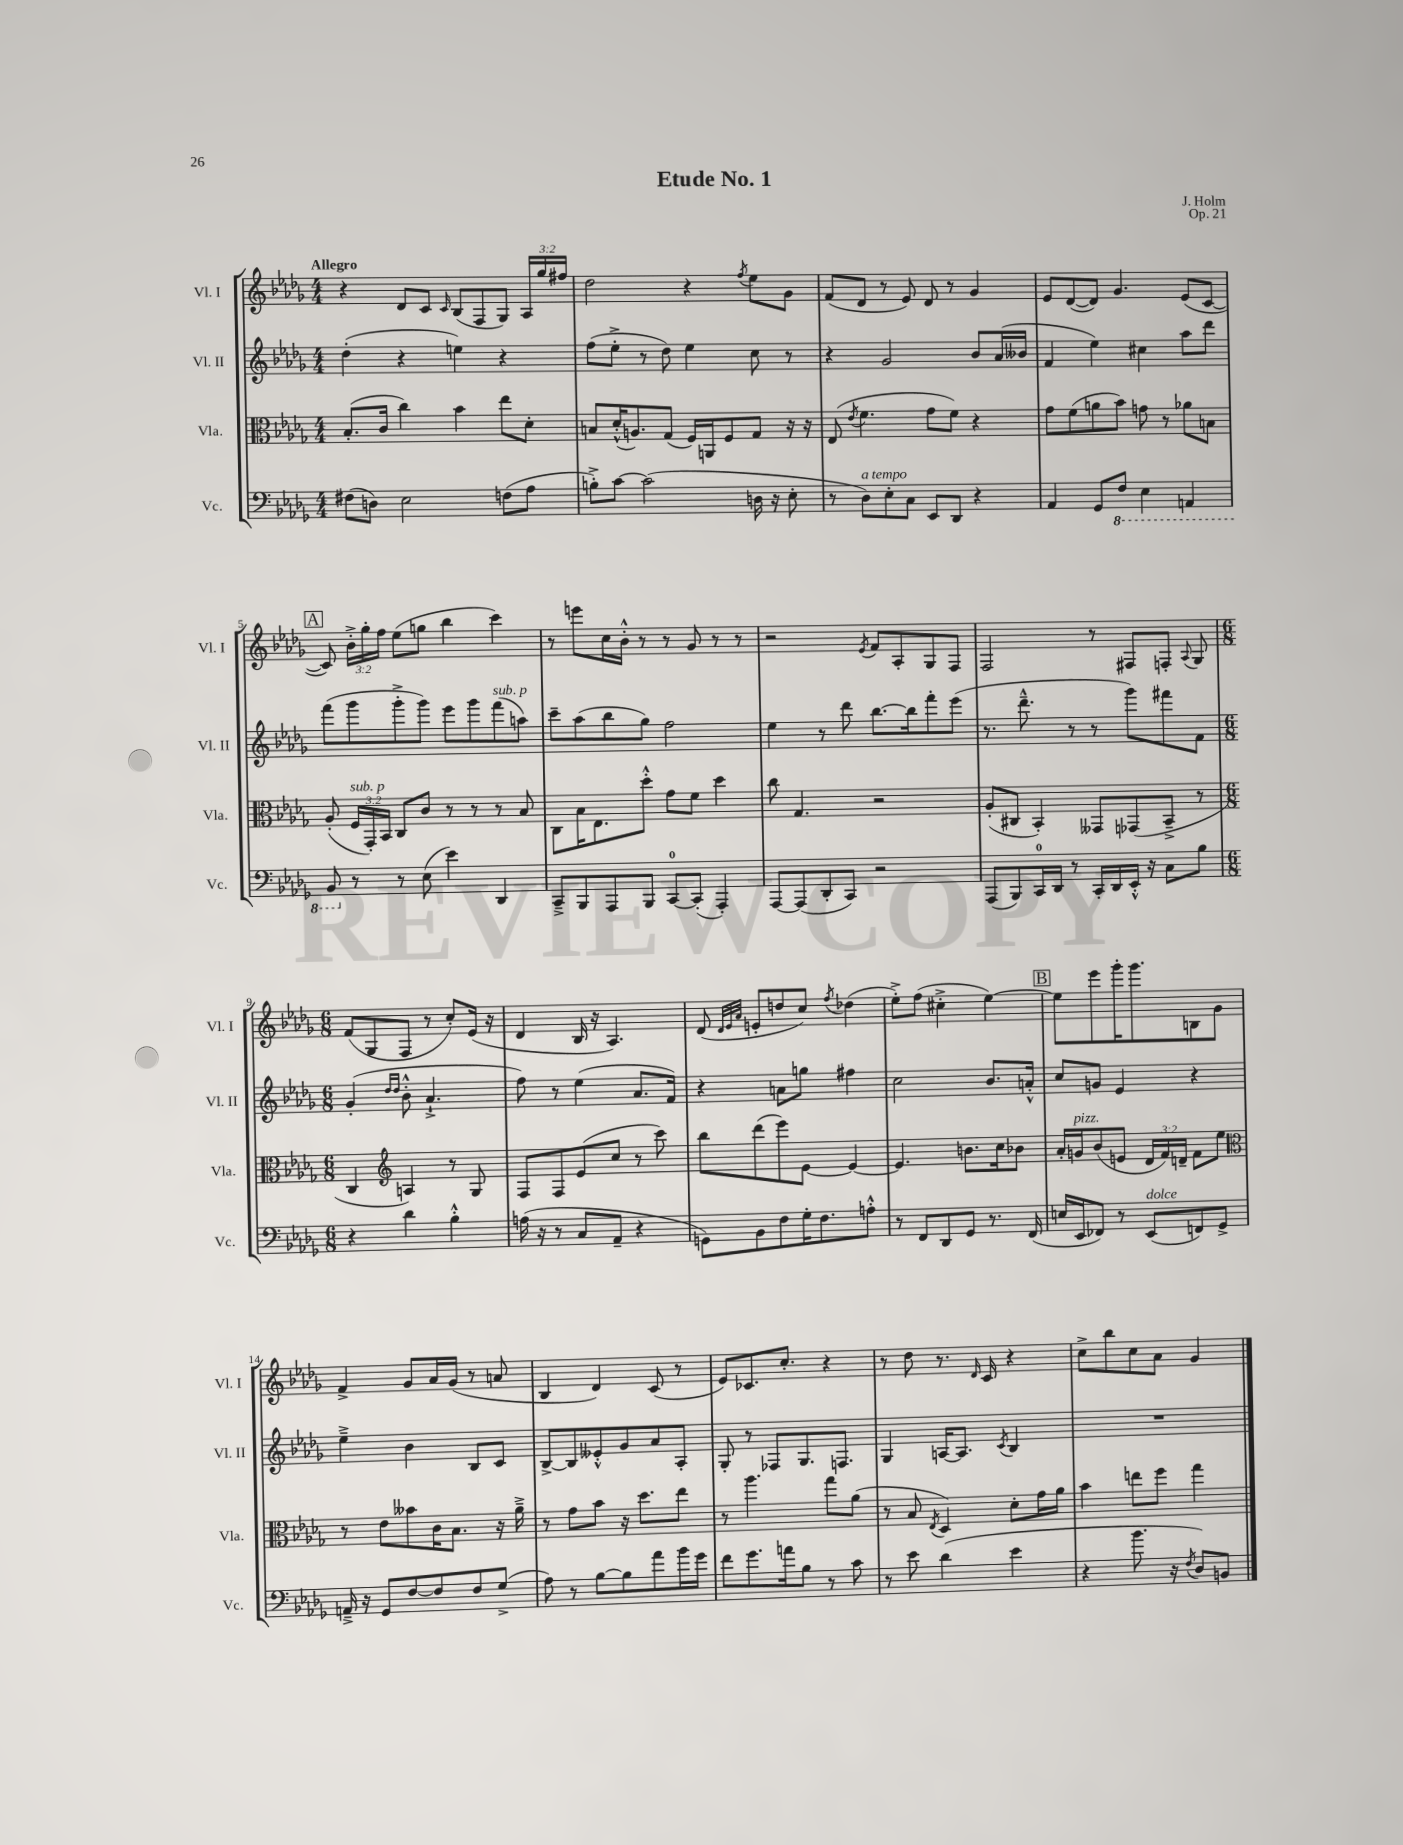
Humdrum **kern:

**kern	**kern	**kern	**kern
*staff4	*staff3	*staff2	*staff1
*clefF4	*clefC3	*clefG2	*clefG2
*k[b-e-a-d-g-]	*k[b-e-a-d-g-]	*k[b-e-a-d-g-]	*k[b-e-a-d-g-]
*M4/4	*M4/4	*M4/4	*M4/4
(8F#	(8.B-'	(4dd-'	4r
8D)	.	.	.
.	16c	.	.
2E-	4cc)	4r	8d-
.	.	.	8c
.	.	.	16qqc
.	4b-	4ee)	(8B-
.	.	.	8F
(8F	8ee-	4r	8G-)
8A-	8d-'	.	24A-
.	.	.	24gg-
.	.	.	24ff#
=	=	=	=
8B'^)	8B	(8ff	2dd-
[8c	(16d-'^^	8ee-'^	.
.	8.A)	.	.
(2c]	.	8r	.
.	(8G-	8dd-)	.
.	16F)	4ee-	4r
.	16AA	.	.
.	8F	.	.
.	.	.	8qff
16D	8G-	8cc	8ee-
16r	.	.	.
8E-'	16r	8r	8g-
.	16r	.	.
=	=	=	=
8r	(8E-	4r	(8f
.	8qe-	.	.
8D-)	4.f	.	8d-
8E-'	.	2g-	8r
8C	.	.	8e-)
8EE-	8g-	.	8d-
8DD-	8f)	.	8r
4r	4r	8b-	4g-
.	.	(16a-	.
.	.	16b--	.
=	=	=	=
4AA-	8g-	4f	8e-
.	(8f	.	([8d-
8GG-	8a	4ee-)	8d-])
8FF	8b-)	.	4.g-
4EE-	8g	4cc#	.
.	8r	.	.
4AAA	8a-	8aa-	(8e-
.	8B	8ddd-	[8c
=	=	=	=
8BBB-	(8A-'	(8fff	8c])
8r	24F	8ggg-	24b-'^
.	24GG-')	.	24gg-'
.	24BB-	.	24ff
8r	8C	8ggg-'^	(8ee-
(8E-	8c	8ggg-)	8gg
4e-)	8r	8eee-	4bb-
.	8r	8ggg-	.
4DD-	8r	(8fff	4ccc)
.	8B-	8aa)	.
=	=	=	=
8CC~^	8C	8ccc~	8r
8BBB-	16B-	(8aa-	8eee
.	8.E-	.	.
8AAA-	.	8bb-	16cc
.	.	.	16b-'^^
8BBB-	8dd-'^^	8gg-)	8r
[8CC	8g-	2ff	8r
(8CC']	8f	.	8g-
4AAA-')	4dd-	.	8r
.	.	.	8r
=	=	=	=
[8AAA-	8cc	4ee-	2r
(8AAA-]	4.G-	.	.
8DD-'	.	8r	.
8CC)	.	8ddd-	.
.	.	.	8qe-
2r	2r	[8.bb-	8f
.	.	.	8A-'
.	.	16bb-]	.
.	.	8fff'	8G-
.	.	(8eee-	8F
=	=	=	=
(8AAA-	(8A-'	8.r	2F
8BBB-)	8C#	.	.
.	.	8.ddd-~^^	.
16CC	4BB-')	.	.
16DD-	.	.	.
8r	.	8r	.
16CC'	8GG--	8r	8r
16DD-	.	.	.
16EE-'^^	(8GG-	8ggg-)	8F#
16r	.	.	.
8C	8BB-~^	8fff#	8F'
.	.	.	8qqA-
8B-	8r	8f	8G-
=	=	=	=
*M6/8	*M6/8	*M6/8	*M6/8
4r	4C	(4g-'	(8f
.	.	.	8G-
*	*clefG2	*	*
.	.	16qqdd-	.
.	.	16qqdd-	.
4d-	4A)	8b-'^^	8F
.	.	4.a-`^	8r
4B-'^^	8r	.	8cc')
.	8G-	.	(16e-
.	.	.	16r
=	=	=	=
(16A	8F	8ff)	4d-
16r	.	.	.
8r	8F	8r	.
8C	(8e-	(4ee-	16B-
.	.	.	16r
8AA-~	8cc	.	4.A-)
4r	8r	8.a-	.
.	8ccc)	.	.
.	.	16f)	.
=	=	=	=
8GG)	8bb-	4r	(8d-
.	.	.	32qqd-
.	.	.	32qqe-
.	.	.	32qqa-
8BB-	(8ddd-	.	8e'
8F	8eee-)	8a	8dd
16G-'	[8e-	8gg	8cc)
8.F	.	.	.
.	.	.	8qff
.	4e-_	4ff#	(4dd-
8A'^^	.	.	.
=	=	=	=
8r	4.e-]	2cc	8ee-'^)
8FF	.	.	(8ff
8DD-	.	.	4cc#'^
8GG-	8.b	.	.
8.r	.	8.b-	[4ee-)
.	16cc	.	.
.	8b-	.	.
(16FF	.	16a'^^	.
=	=	=	=
16E	16a-'	8cc	8ee-]
16EE-	16g	.	.
8FF-)	(8b-	8g	8eee-
8r	8e	4e-	16ggg-'
.	.	.	8.ggg-
(8EE-	24d-	.	.
.	24f)	.	.
.	24d~	.	.
8FF)	8f	4r	8B
8GG-^	8ee-	.	8g-
=	=	=	=
*	*clefC3	*	*
16AA~^	8r	4ee-~^	4f^
16r	.	.	.
8GG-	8e-	.	.
[8F	8b--	4b-	8g-
8F]	16c	.	16a-
.	8.B-	.	(16g-
8F	.	8B-	8r
(8G-^	16r	8c	8a
.	16a-~^	.	.
=	=	=	=
8A-)	8r	[8B-^	4B-
8r	8g-	8B-]	.
[8B-	8b-	8e--'^^	4d-)
8B-]	16r	8g-	.
.	8.dd-	.	.
8a-	.	8a-	(8c
16b-	8ee-	8A-'	8r
16g-	.	.	.
=	=	=	=
8f	8r	8G-'	8e-)
8.g-	4.aa-	8r	8.c-
.	.	8F-	.
16a	.	.	8.cc'
8B-	.	8.G-	.
8r	8gg-	.	4r
.	.	8.F	.
8c	(8a-	.	.
=	=	=	=
8r	8r	4G-	8r
8e-	8B-	.	8dd-
.	8qE-	.	.
(4d-	4D-)	[16A	8.r
.	.	8.A]	.
.	.	.	16qqd-
.	.	.	16c
.	.	8qc	.
4e-	8d-'	4B-	4r
.	16g-	.	.
.	16a-	.	.
=	=	=	=
4r	4b-	2.r	8cc^
.	.	.	8bb-
8.b-	8ee	.	8cc
.	8ff	.	8a-
16r	.	.	.
8qF	.	.	.
8D-)	4gg-	.	4g-
8BB	.	.	.
==	==	==	==
*-	*-	*-	*-
